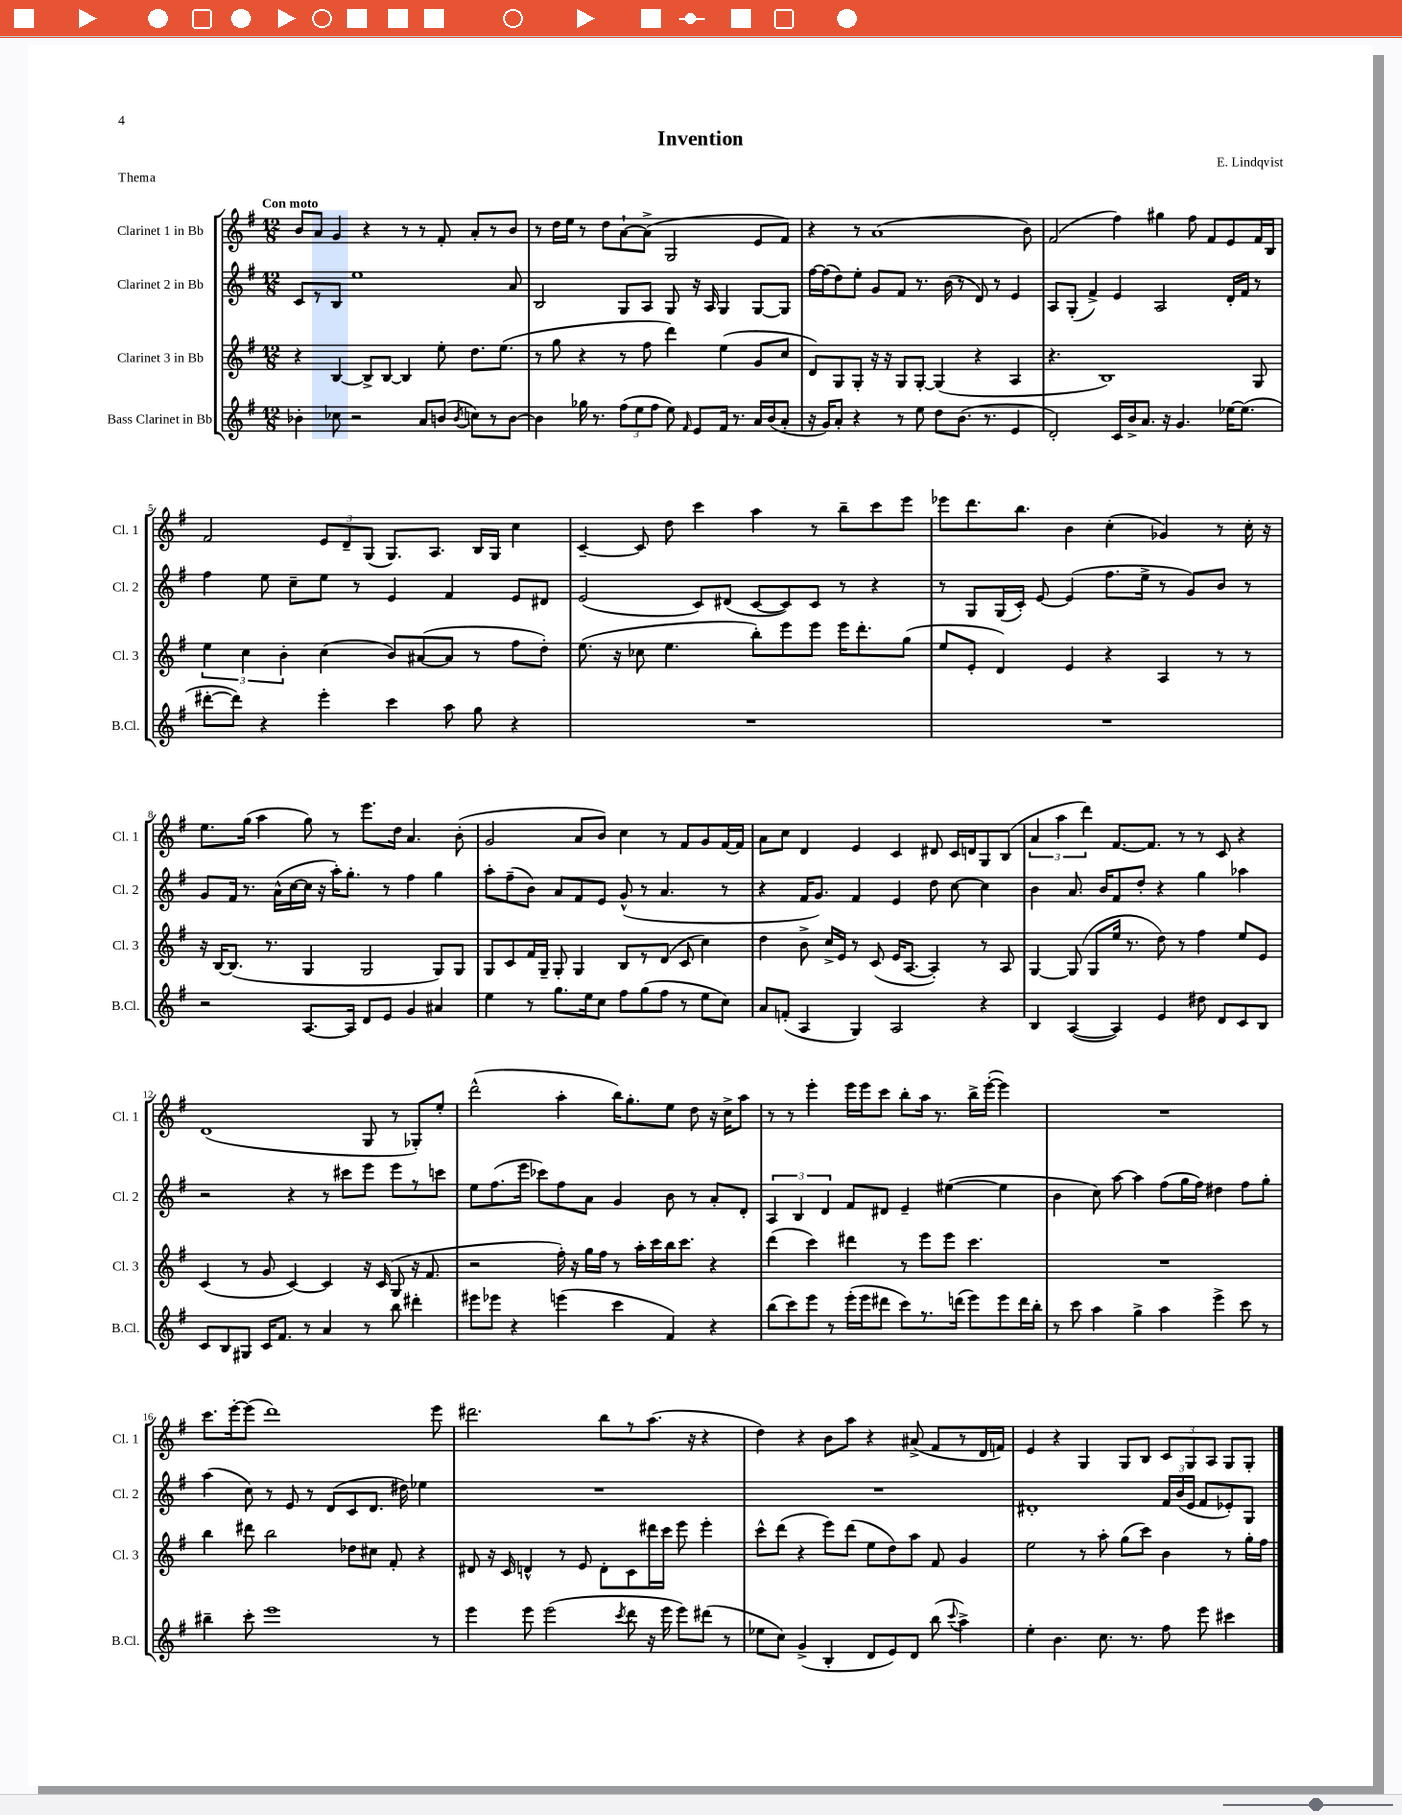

**kern	**kern	**kern	**kern
*staff4	*staff3	*staff2	*staff1
*clefG2	*clefG2	*clefG2	*clefG2
*k[f#]	*k[f#]	*k[f#]	*k[f#]
*M12/8	*M12/8	*M12/8	*M12/8
4b-'	4r	8c	8b
.	.	8r	8a
8cc-	[4B	8B	4g
2r	.	1ee	.
.	8B^]	.	4r
.	[8B	.	.
.	4B]	.	8r
8a	.	.	8r
(8b	8ee'	.	8f#'
8qb	.	.	.
8cc)	8.dd	.	8a'
8r	.	.	8r
.	(8.ee	.	.
[8b	.	8a	8b
=	=	=	=
4b]	8r	2B	8r
.	8gg	.	16dd
.	.	.	16ee
16gg-	4r	.	8r
8.r	.	.	.
.	.	.	8dd
(12ff#	8r	8G	[8a`
12ee	.	.	.
.	8ff#	8A	(8a^]
12ff#	.	.	.
8ee)	4ddd)	8G	2G
16qqf#	.	.	.
8e	.	16r	.
.	.	16A	.
16f#	(4ee	4G	.
8.r	.	.	.
16a	8g	[8G	8e
(16b	.	.	.
8a'	8cc	8G]	8f#)
=	=	=	=
16r	8d)	[16ff#	4r
16g)	.	(16ff#]	.
8a'	8G	8dd)	.
4r	8G'	8ee'	8r
.	16r	8g	(1a
.	16r	.	.
8r	8G	8f#	.
8ee	[8G'	8.r	.
8dd	(4G]	.	.
.	.	(16b	.
(8.b	.	8r	.
.	4r	8d)	.
8.r	.	.	.
.	.	8r	.
4e	4A	4e	.
.	.	.	8b)
=	=	=	=
2d')	4.r	8A	(2f#
.	.	(8G'	.
.	.	4f#^)	.
.	1B)	.	.
16c	.	4e	4ff#)
16b^	.	.	.
8.a	.	.	.
.	.	2A	4gg#
16r	.	.	.
4.g	.	.	.
.	.	.	8ff#
.	.	.	8f#
[16ee-	.	16d'	8e
(8.ee-]	.	16f#	.
.	8G	8r	16f#
.	.	.	16B
=	=	=	=
[8ddd#'	6ee	4ff#	2f#
8ddd#])	.	.	.
.	6cc	.	.
4r	.	8ee	.
.	6b'	.	.
.	.	8cc~	.
4eee'	(4cc	8ee	12e
.	.	.	12d~
.	.	8r	.
.	.	.	(12G
4ccc	8b)	4e	8.G)
.	([8a#	.	.
.	.	.	8.A
8aa	8a#]	4f#	.
8gg	8r	.	16B
.	.	.	16G
4r	8ff#	8e	4cc
.	8dd')	8d#	.
=	=	=	=
1.r	(8.ee	(2e	[4c~
.	16r	.	.
.	8cc-	.	8c]
.	4.ee	.	8dd
.	.	8c)	4ccc
.	.	(8d#	.
.	8bb')	[8c	4aa
.	8eee	8c])	.
.	8eee	8c	8r
.	16eee	8r	8bb~
.	8.ddd'	.	.
.	.	4r	8ccc
.	(8gg	.	8eee
=	=	=	=
1.r	8ee	8r	8eee-
.	8e'	8G	8.ddd
.	4d)	(16G	.
.	.	16c')	8.bb
.	.	[8e	.
.	4e	(4e]	4b
.	4r	8.ff#	(4cc'
.	.	16ee^	.
.	4A	8r	4g-)
.	.	8g)	.
.	8r	8b	8r
.	8r	8r	16cc'
.	.	.	16r
=	=	=	=
2r	16r	8g	8.ee
.	[16B	.	.
.	(8.B]	16f#	.
.	.	8.r	(16gg
.	.	.	4aa
.	8.r	.	.
.	.	(16a^^	.
.	.	[16cc	.
[8.A	4G	16cc]	8gg)
.	.	16r	.
.	.	16aa')	8r
16A]	.	8.gg'	.
8d	2G	.	8.eee
8e	.	8r	.
.	.	.	16dd
4g	.	4ff#	4.a
4a#	8G)	4gg	.
.	8G	.	(8b'
=	=	=	=
4ee	8G	8aa'	2g
.	8c	(8ff#~	.
8r	16f#	8b)	.
.	16G~	.	.
8.gg	8G'	8a	.
.	4G	8f#	8a
16ee	.	.	.
8cc	.	8e	8b)
8ff#	8B	(8g^^	4cc
(8gg	8r	8r	.
8ff#	(8d	4.a	8r
8r	8c	.	8f#
8ee	4cc)	.	8g
8cc)	.	8r	[16f#
.	.	.	16f#]
=	=	=	=
8a	4dd	4r	8a
(8f'	.	.	8cc
4A	8b^	16f#	4d
.	.	8.g)	.
.	16cc^	.	.
.	16e	.	.
4G)	8r	4f#	4e
.	(8c	.	.
2A	16e	4e	4c
.	[8.A	.	.
.	4A'])	8dd	8d#
.	.	[8cc	16c
.	.	.	16d
4r	8r	4cc]	8G
.	8A	.	(8B
=	=	=	=
4B	[4G	4b	6a
.	.	.	6aa
([4A	(8G]	8.a	.
.	.	.	6ddd)
.	8G	.	.
.	.	16b	.
4A])	16ee	8f#	[8.f#
.	8.r	.	.
.	.	8dd'	.
.	.	.	8.f#]
4e	8dd)	4r	.
.	8r	.	8r
8dd#	4ff#	4gg	8r
8d	.	.	8c
8c	8ee	4aa-	4r
8B	8e	.	.
=	=	=	=
8c	(4c	2r	(1d
8B	.	.	.
8G#	8r	.	.
16c	8g	.	.
8.f#	.	.	.
.	[4c)	4r	.
8r	.	.	.
4a	4c]	8r	.
.	.	8ccc#	.
8r	16r	8eee	8G
.	(16c	.	.
8bb	8G	8eee	8r
4ddd#'	16r	8r	8G-')
.	8.f#	.	.
.	.	8ccc	8ee'
=	=	=	=
8eee#	2r	8ee	(2ddd^^
8eee-	.	(8.ff#	.
4r	.	.	.
.	.	16eee	.
.	.	8ccc-)	.
(4eee	16ff#')	8ff#	4aa'
.	16r	.	.
.	16gg	8a	.
.	16ff#	.	.
4ccc	8r	4g	16bb)
.	.	.	8.gg'
.	16aa'	.	.
.	16ccc	.	.
4f#)	16bb	8b	8ee
.	8.ccc	.	.
.	.	8r	8dd
4r	4r	8a'	16r
.	.	.	16cc^
.	.	8d'	8aa
=	=	=	=
(8bb	(4ddd	6A	8r
8ccc)	.	.	8r
.	.	6B	.
8eee	4ccc)	.	4eee'
.	.	6d	.
8r	.	.	.
(16eee'	4ddd#	8f#	16eee
16eee	.	.	16eee
8ddd#	.	8d#	8ccc
8ccc)	8r	4e~	8bb'
8.r	8eee	.	16aa
.	.	.	8.r
.	8eee	([4ee#	.
(16ddd	.	.	.
8eee)	4.ccc	.	16bb^
.	.	.	([16eee'
8eee	.	4ee#]	4eee])
16ddd	.	.	.
16bb'	.	.	.
=	=	=	=
8r	1.r	4b	1.r
8ccc	.	.	.
4aa	.	8cc)	.
.	.	[8aa	.
4gg^	.	4aa]	.
4aa	.	(8ff#	.
.	.	16gg	.
.	.	16ff#)	.
4eee^	.	4dd#	.
8ccc	.	8ff#	.
8r	.	8gg'	.
=	=	=	=
4bb#~	4bb	(4aa	8.ccc
.	.	.	[16eee'
8ccc'	8ddd#	8cc)	(8eee]
1eee	2bb	8r	1ddd)
.	.	8e	.
.	.	8r	.
.	.	(8d	.
.	8dd-	8c	.
.	8cc#	8.d	.
.	8f#'	.	.
.	.	16dd#)	.
.	4r	4ee-	.
8r	.	.	8eee
=	=	=	=
4eee	8d#	1.r	2.ddd#
.	16r	.	.
.	16c	.	.
8eee	4d^^	.	.
(2eee	.	.	.
.	8r	.	.
.	8e	.	.
.	8d'	.	8bb
8qccc	.	.	.
8ddd	8c	.	8r
16r	16ddd#	.	(8.aa
16eee	16ccc	.	.
8eee)	8eee	.	.
.	.	.	16r
(8ddd#	4eee'	.	4r
8r	.	.	.
=	=	=	=
8ee-	8ccc^^	1.r	4dd)
8cc)	(8ddd	.	.
(4g^	4r	.	4r
4B'	8eee)	.	8b
.	(8ddd	.	8aa
8d	8ee	.	4r
8e)	8dd)	.	.
8d	8aa	.	(8a#^
(8bb	8f#	.	8f#
8qqccc	.	.	.
4aa^)	4g	.	8r
.	.	.	16d
.	.	.	16f)
=	=	=	=
4ee'	2ee	1d#'	4e
4.b	.	.	4r
.	8r	.	4G
8.cc	8aa'	.	.
.	(8gg	.	8G
8.r	.	.	.
.	8ccc)	.	8B
8ff#	4b	24f#	12c
.	.	(24b	.
.	.	24e	12G
8eee	.	8f#	.
.	.	.	12A
4ccc#	8r	8e-')	8G
.	16gg'	8G	8G'
.	16ff#	.	.
==	==	==	==
*-	*-	*-	*-
